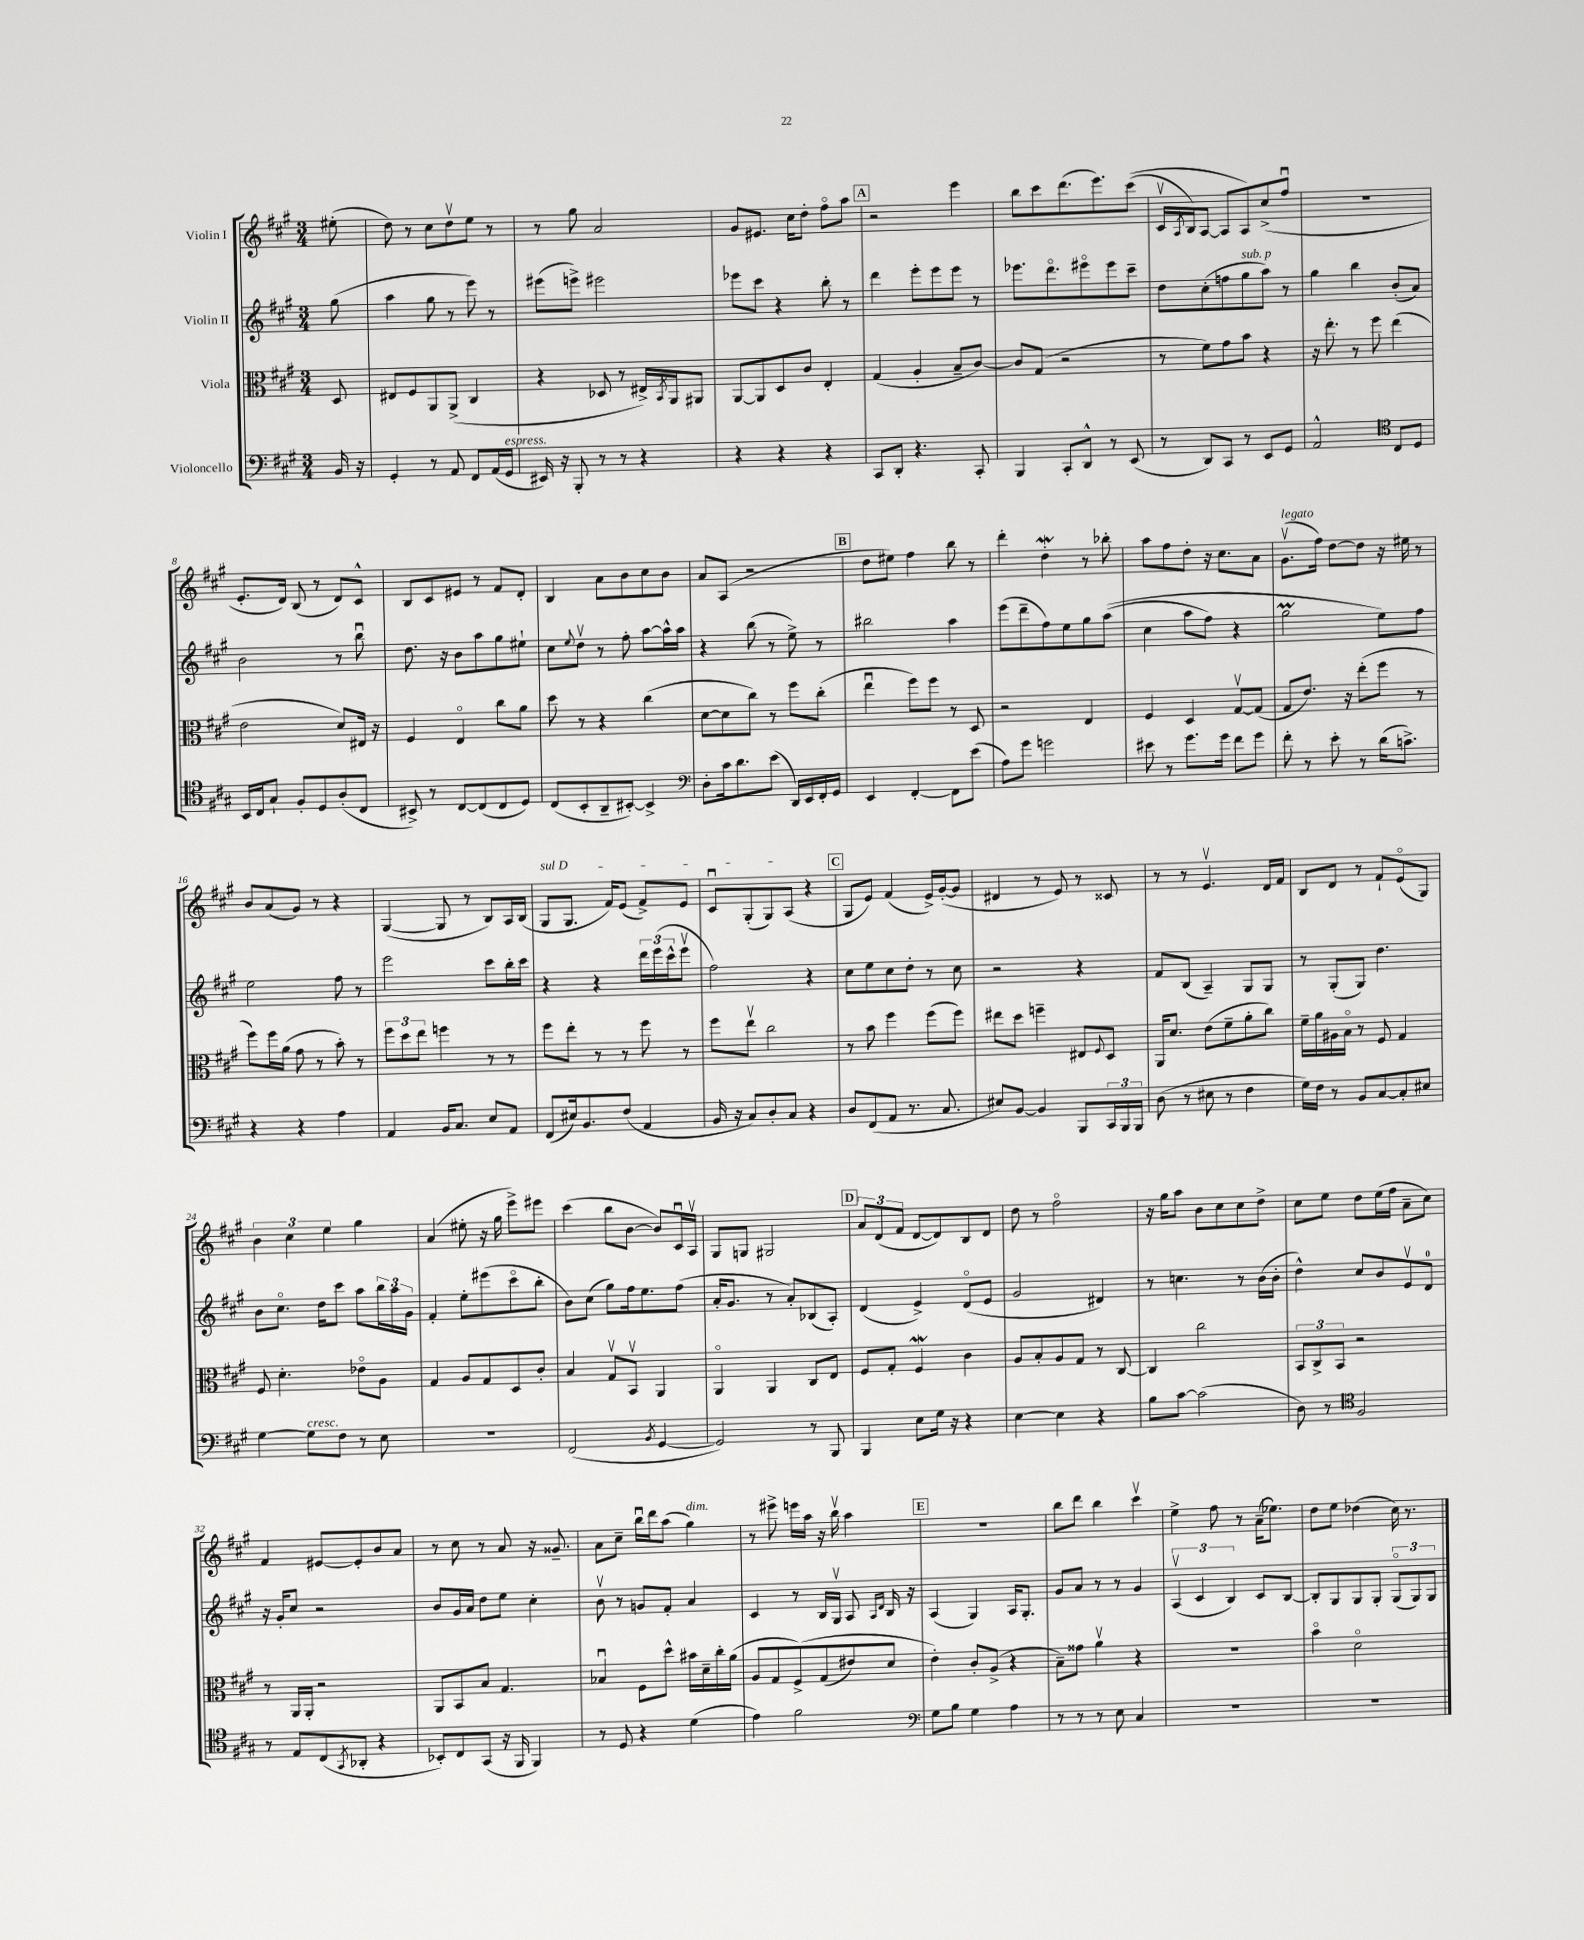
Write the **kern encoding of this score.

**kern	**kern	**kern	**kern
*part4	*part3	*part2	*part1
*staff4	*staff3	*staff2	*staff1
*I"Violoncello	*I"Viola	*I"Violin II	*I"Violin I
*clefF4	*clefC3	*clefG2	*clefG2
*k[f#c#g#]	*k[f#c#g#]	*k[f#c#g#]	*k[f#c#g#]
*M3/4	*M3/4	*M3/4	*M3/4
=	=	=	=
16BB/	8D/	(8gg#\	(8ee#X'\
16r	.	.	.
=1	=1	=1	=1
4GG#'/	8E#X/L	4aa\	8dd\)
.	8F#/	.	8r
8r	8AA/	8gg#\	8cc#\L
8AA/	(8AA^/J	8r	8ddv\
8FF#/L	4C#/	8eee\)	8ee\J
(16AA/L	.	8r	8r
!LO:TX:a:i:t=espress.	!	!	!
16GG#/JJ	.	.	.
=2	=2	=2	=2
16EE#X/)	4r	(8eee#X\L	8r
16r	.	.	.
8BBB'/	.	8eeen^\J)	8gg#\
8r	8D-X/	2eee#X\	2a/
8r	8r	.	.
4r	16E#X^/LL)	.	.
.	8qBB/	.	.
.	16AA/J	.	.
.	8AA#X/J	.	.
=3	=3	=3	=3
4r	[8AA/L	8eee-X\L	8g#/L
.	8AA/]	8ccc#\J	8.e#X/J
4r	8D/	4r	.
.	.	.	16cc#\KL
.	8c#/J	.	8dd'\J
4r	4E'/	8bb'\	8ff#\L
.	.	8r	8aa\J
!!LO:REH:place=s1:t=A
=4	=4	=4	=4
8CC#/L	(4G#/	4ddd\	2r
8DD'/J	.	.	.
4.r	4A'/	8eee'\L	.
.	.	8eee\	.
.	8B~/L	8eee\J	4eee\
8CC#'/	[8c#/J)	8r	.
=5	=5	=5	=5
4BBB/	8c#/L]	8.eee-X\L	8bb\L
.	(8G#/J	.	8ccc#\
.	.	8.ddd\	.
8CC#'/L	2r	.	(8.ddd\
8DD^^/J	.	8eee#X\	.
.	.	.	8.eee\)
8r	.	8eee#\	.
(8EE/	.	8ccc#~\J	((8ccc#\J
=6	=6	=6	=6
8r	8r	8dd\L	16c#v/LL
.	.	.	8qA/
.	.	.	16B/J)
8DD/L)	8f#\L)	(8cc#'\	[8A/J
8CC#/J	8g#\	8ffn\	8A/L]
!	!	!LO:TX:a:i:t=sub. p	!
8r	8b\J	8gg#\	8A/)
8EE/L	4r	8aa\J)	(8cc#^/
8GG#/J	.	8r	8ff#u/J
=7	=7	=7	=7
2AA^^/	16r	4gg#\	2.r
.	8.ee'\	.	.
.	8r	4bb\	.
.	8ff#\	.	.
*clefC4	*	*	*
8C#/L	(4ee\	(8b'/L	.
8D/J	.	8a/J)	.
!!LO:LB:g=z
=8	=8	=8	=8
16BB/LL	2e\	2b\	8.e'/L
16C#/J	.	.	.
8G#`/J	.	.	.
.	.	.	16d/Jk)
8F#'/L	.	.	(8B/
8D/	.	.	8r
(8A'/	8d/L)	8r	8d/L)
8C#/J	16E#X/Jk	8bbu\	8c#^^/J
.	16r	.	.
=9	=9	=9	=9
8BB#X^/)	4F#/	8.dd\	8B/L
8r	.	.	8c#/
.	.	16r	.
[8C#/L	4E/	8b\L	8e#X/J
(8C#/]	.	8aa\	8r
8C#/	8cc#\L	8gg#\	8f#/L
8D/J)	8a\J	8ee#X`\J	8d'/J
=10	=10	=10	=10
(8C#/L	8dd\	8cc#\L	4B/
.	.	8qqee/	.
8BB'/	8r	8ddv\J	.
8AA~/	4r	8r	8a\L
[8BB#X'/J)	.	8ff#'\	8b\
4BB#^/]	(4cc#\	[8aa\L	8cc#\
.	.	16aa^^\L]	8b\J
.	.	16aa\JJ	.
=11	=11	=11	=11
*clefF4	*	*	*
8D'\L	[8d\L	4r	8a/L
16c#\k	8d\]	.	(8A/J
8.d\	.	.	.
.	8cc#\J)	(8bb\	2r
(8e\J	8r	8r	.
16DD/LL)	8ff#\L	8ee^\)	.
16EE/	.	.	.
16FF#'/	(8cc#'\J	8r	.
16GG#/JJ	.	.	.
!!LO:REH:place=s1:t=B
=12	=12	=12	=12
4EE/	4eeu\	2bb#X\	8dd\L
.	.	.	8ee#X\J)
[4FF#'/	8ff#\L)	.	4ff#\
.	8ff#\J	.	.
8FF#\L]	8r	4aa\	8bb\
(8e\J	8D/	.	8r
=13	=13	=13	=13
8A\L)	2r	(8eee\L	4ddd'\
8g#\J	.	8ddd~\	.
2gn\	.	8ff#\)	4ddw'\
.	.	8ee\	.
.	4E/	8gg#\	8r
.	.	((8aa\J	8bb-X'\
=14	=14	=14	=14
8e#X\	4F#/	4cc#\	8aa\L
8r	.	.	8ff#\
8.g#\L	4D/	8aa\L	8dd'\J
.	.	8ff#\J)	16r
16g#\Jk	.	.	8.cc#\L
8f#\L	[8G#v/L	4r	.
8g#\J	(8G#/J]	.	8a\J
=15	=15	=15	=15
!	!	!	!LO:TX:a:i:t=legato
8f#'\	8G#/L	2gg#m\	(8.g#v\L
8r	8.e/J)	.	.
.	.	.	16ff#\Jk)
8e'\	.	.	[8dd\L
.	16r	.	.
8r	(8ee'\L	.	8dd\J]
(16d\KL	8ff#\J	8ee\L)	16r
8.cn^\J)	.	.	16ee#X\
.	8r	8ff#\J	8r
!!LO:LB:g=z
=16	=16	=16	=16
4r	8ff#\L)	2ee\	8b/L
.	16ff#\L	.	(8a/
.	(16a\JJ	.	.
4r	8g#\	.	8g#/J)
.	8r	.	8r
4A\	8b'\)	8ff#\	4r
.	8r	8r	.
=17	=17	=17	=17
4AA/	12ff#\L	2eee\	([4G#/
.	12dd\	.	.
.	12ee\J	.	.
16BB/KL	4ffn\	.	8G#/]
8.C#/J	.	.	.
.	.	.	8r
8E/L	8r	8ccc#\L	8B/L)
8AA/J	8r	16bb'\L	16A/L
.	.	16ccc#\JJ	(16B/JJ
=18	=18	=18	=18
!	!	!	!LO:TX:a:i:t=sul D
(8FF#/L	8ff#\L	4r	8G#/L
16E#X/k)	8ee'\J	.	8.G#/J
8.BB/	.	.	.
.	8r	4r	.
.	.	.	16f#/KL)
(8F#/J	8r	.	(8e/J
4AA/	8ff#\	24ddd\LL	8f#^/L)
.	.	(24eee\	.
.	.	24ccc#^^\J	.
.	8r	8eeev\J	8e/J
=19	=19	=19	=19
16BB/	8ff#\L	2ff#\)	8c#u/L
16r	.	.	.
8C#/L)	8eev\J	.	(8G#'/
8D'/	2cc#\	.	8G#/)
8C#/J	.	.	(8A/J
4r	.	4r	4r
!!LO:REH:place=s1:t=C
=20	=20	=20	=20
8D/L	8r	8cc#\L	8G#/L
(8FF#/	8b\	8ee\	8e/J)
8AA/J	4ff#\	8cc#\	(4f#/
8.r	.	8dd'\J	.
.	(8ff#\L	8r	16e^/LL)
8.C#/	.	.	([16g#'/J
.	8ff#\J)	8cc#\	8g#/J]
=21	=21	=21	=21
8E#X/L)	8ee#X\L	2r	4d#X/
[8BB/J	8dd\J	.	.
4BB/]	4ffn~\	.	8r
.	.	.	8e/)
8BBB/L	8E#X/L	4r	8r
.	8qqF#/	.	.
24CC#/L	8D/J	.	8c##X/
24BBB/	.	.	.
24BBB/JJ	.	.	.
=22	=22	=22	=22
(8D\	16AA/KL	8f#/L	8r
.	8.d/J	.	.
8r	.	(8B/J	8r
8E#X\	(8e\L	4A~/)	4.ev/
8r	8f#~\	.	.
4F#\	8a'\	8G#/L	.
.	8cc#\J)	8G#/J	16d/LL
.	.	.	16f#/JJ
=23	=23	=23	=23
16G#\LL)	16f#~\LL	8r	8B/L
16F#\JJ	16a\	.	.
8r	16A#X\	(8G#'/L	8d/J
.	16B\JJ	.	.
8BB/L	8r	8G#/J)	8r
[8C#/	8F#/	4.dd\	8f#`/L
8C#'/]	4G#/	.	(8e/
8E#X/J	.	.	8G#/J)
!!LO:LB:g=z
=24	=24	=24	=24
[4G#\	8F#/	8b\L	6b\
.	4.d'\	8.cc#\J	.
.	.	.	6cc#\
!LO:TX:a:i:t=cresc.	!	!	!
8G#\L]	.	.	.
.	.	16dd\KL	.
.	.	.	6ee\
8F#\J	.	8ccc#\J	.
8r	8e-X\L	8aa\L	4gg#\
8E\	8A\J	24bb\L	.
.	.	24aa\	.
.	.	24g#\JJ	.
=25	=25	=25	=25
2.r	4G#/	4f#'/	(4a/
.	8A/L	8ee'\L	8ee#X'\
.	8G#/	(8eee#X\	16r
.	.	.	16gg#\
.	8D/	8ccc#\	8eee^\L)
.	8c#'/J	8bb'\J	8eee#X\J
=26	=26	=26	=26
(2FF#/	4B/	8b\L)	(4ccc#\
.	.	(8cc#\J	.
.	8G#v/L	8gg#\L)	8bb\L
.	8BBv/J	16ff#\k	[8b\J
.	.	8.ee\	.
8qBB/	.	.	.
[4GG#/	4AA/	.	8b/L])
.	.	(8ff#\J	16c#u/L
.	.	.	16Av/JJ
=27	=27	=27	=27
2GG#/])	4AA/	16a'/KL	8G#/L
.	.	8.g#/J	.
.	.	.	8Gn/J
.	4AA/	8r	2G#X/
.	.	8a'/L)	.
8r	8C#/L	(8B-X/	.
8BBB/	8E/J	8A'/J)	.
!!LO:REH:place=s1:t=D
=28	=28	=28	=28
4BBB/	8F#/L	(4d/	12a/L
.	.	.	(12d/
.	8G#'/J	.	.
.	.	.	12f#/J
8E\L	4F#W/	4e^/)	[8d/L
16G#\Jk	.	.	8d/])
16r	.	.	.
4r	4c#\	(8d/L	8B/
.	.	8e/J	8d/J
=29	=29	=29	=29
[4E\	8A/L	2g#/	8dd\
.	8B'/	.	8r
4E\]	8A/	.	2ff#\
.	8G#/J	.	.
4r	8r	4d#X/)	.
.	[8C#/	.	.
=30	=30	=30	=30
8B\L	4C#/]	8r	16r
.	.	.	16gg#\KL
[8c#\J	.	4.ccn\	8aa\J
(2c#\]	2cc#\	.	8b\L
.	.	.	8cc#\
.	.	8r	8cc#\
.	.	(16b\LL	8dd^\J
.	.	16b'\JJ	.
=31	=31	=31	=31
8D\)	12BB/L	4dd^^\)	8cc#\L
.	12C#^/	.	.
8r	.	.	8ee\J
.	12BB/J	.	.
*clefC4	*	*	*
2F#/	2r	8cc#/L	8dd\L
.	.	8b/	(16ee\L
.	.	.	16ff#\JJ
.	.	8ev/	8a~\L
.	.	8d/J	8cc#\J)
!!LO:LB:g=z
=32	=32	=32	=32
8r	8r	16r	4f#/
.	.	16g#'/KL	.
8E/L	16AA/LL	8cc#/J	.
.	16AA'/JJ	.	.
(8C#/	2r	2r	[8e#X/L
8qGG#/	.	.	.
8AA-X'/J	.	.	8e#'/]
4r	.	.	8b/
.	.	.	8a/J
=33	=33	=33	=33
8BB-X'/L)	8AA/L	8b/L	8r
8C#/	8BB/	16g#/L	8cc#\
.	.	16a/JJ	.
(8GG#/J	8B/J	8dd\L	8r
16r	4.G#/	8ee\J	8a/
16FF#/	.	.	.
4FF#/)	.	4cc#'\	16r
.	.	.	8.g##X~/
=34	=34	=34	=34
8r	4B-Xu/	8bv\	8a\L
8D/	.	8r	8cc#~\J
4r	8F#\L	8gn/L	16bbu\LL
.	.	.	16ddd\J
.	8dd^^\J	8f#'/J	(8aa\J
!	!	!	!LO:TX:a:i:t=dim.
(4d\	16b#X\LL	4a/	4gg#\)
.	16d~\	.	.
.	16cc#'\	.	.
.	(16a\JJ	.	.
=35	=35	=35	=35
4e\)	8A/L	4c#/	8r
.	8G#/	.	8eee#X^\
2f#\	(8F#^/)	8r	16eeen\LL
.	.	.	16aa\JJ
.	(8G#/	16B/LL	16r
.	.	16G#v/JJ	16bbv\
.	8e#X/)	8A/	4aa\
.	.	16qqA/LL	.
.	.	16qqd/JJ	.
.	8d/J	16B/	.
.	.	16r	.
!!LO:REH:place=s1:t=E
=36	=36	=36	=36
*clefF4	*	*	*
8G#\L	4e'\)	(4A/	2.r
8B\J	.	.	.
4G#\	8c#'/L	4G#/)	.
.	(8A^/J	.	.
4A\	4r	16A/KL	.
.	.	8.G#'/J	.
=37	=37	=37	=37
8r	8B~\L)	8g#/L	8bb\L
8r	8g##X\J	8a/J	8ddd\J
8r	4av\	8r	4bb\
8E\	.	8r	.
4C#/	4r	4g#/	4ccc#v\
=38	=38	=38	=38
2.r	2.r	(6Av/	4ee^\
.	.	6c#/	.
.	.	.	8ff#\
.	.	6B/)	.
.	.	.	8r
.	.	8c#/L	(16a~\KL
.	.	.	8.ee-X\J)
.	.	[8B/J	.
=39	=39	=39	=39
2.r	4b\	8B'/L]	8dd\L
.	.	8G#/	8ee\J
.	2d\	8G#/	(4dd-X\
.	.	8G#'/J	.
.	.	(12G#/L	16cc#\)
.	.	.	8.r
.	.	12G#/)	.
.	.	12G#/J	.
==	==	==	==
*-	*-	*-	*-
